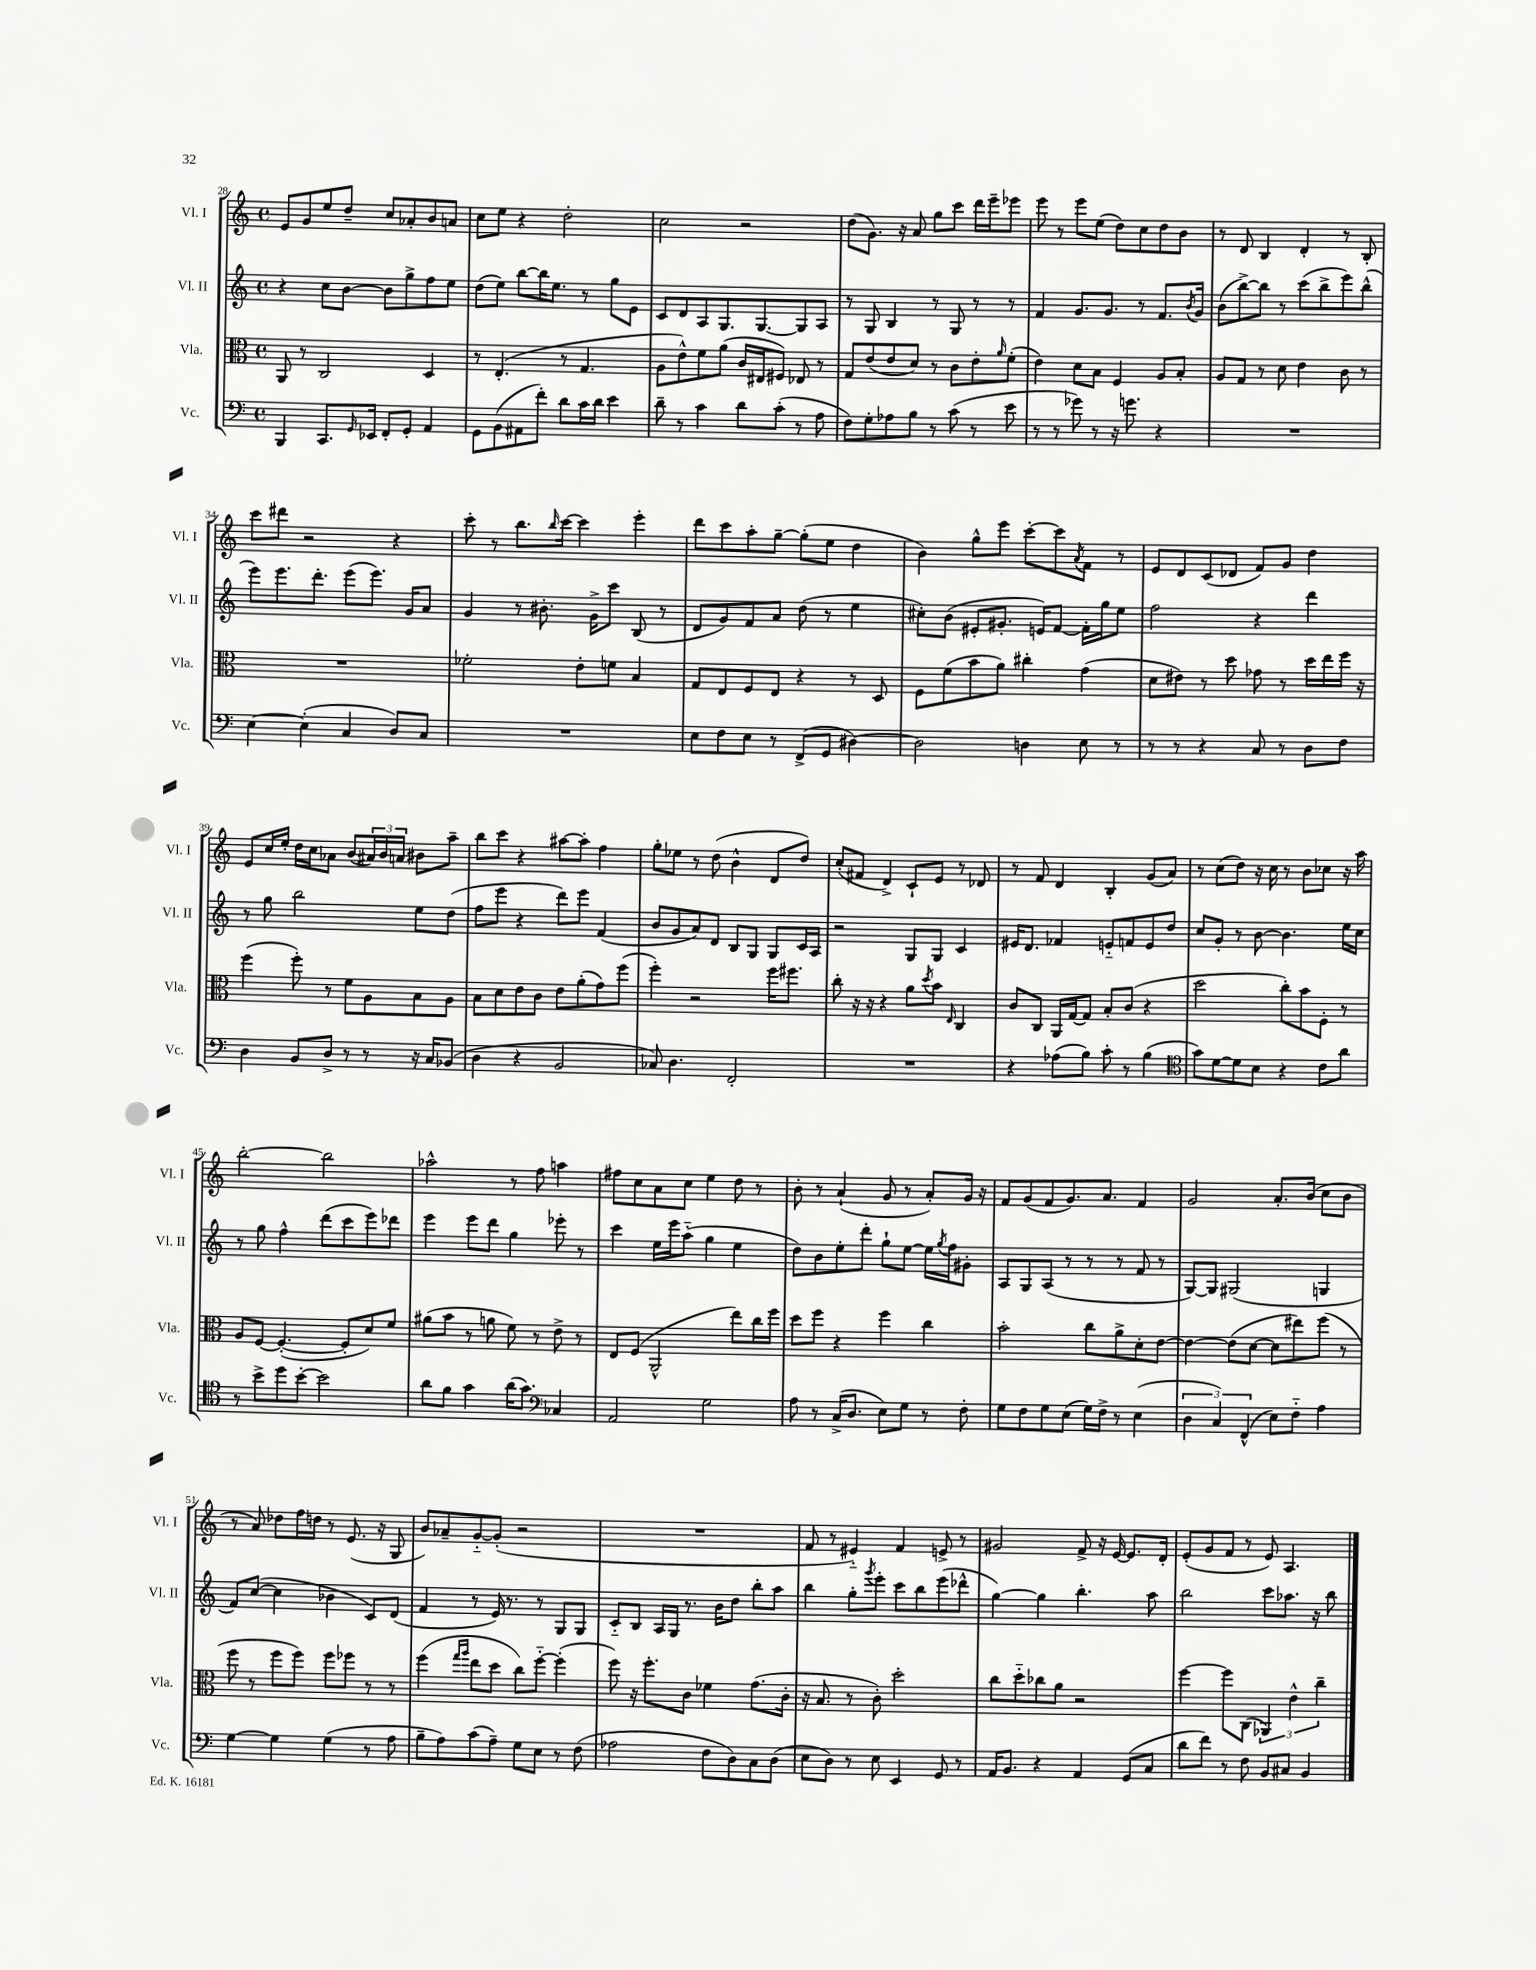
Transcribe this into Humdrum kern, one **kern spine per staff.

**kern	**kern	**kern	**kern
*staff4	*staff3	*staff2	*staff1
*clefF4	*clefC3	*clefG2	*clefG2
*k[]	*k[]	*k[]	*k[]
*M4/4	*M4/4	*M4/4	*M4/4
*met(c)	*met(c)	*met(c)	*met(c)
4BBB	8AA	4r	8e
.	8r	.	8g
8.CC	2C	8cc	8ee
.	.	[8b	8dd~
16qqGG	.	.	.
16EE-	.	.	.
8FF'	.	8b]	8cc
8GG'	.	8gg^	8a-'
4AA	4D	8ff	8b
.	.	8ee	8a
=	=	=	=
8GG	8r	(8dd	8cc
(8BB	(4.E'	8ee)	8ee
8AA#	.	[8bb	4r
8f')	.	16bb]	.
.	.	8.ee	.
8d	8r	.	2dd'
16c	4.G	8r	.
16d	.	.	.
4e	.	8gg	.
.	.	8e	.
=	=	=	=
8d~	8A	8c	2cc
8r	8e^^)	8d	.
4c	8f	8A	.
.	(8a	8.G	.
8d	16c	.	2r
.	16E#	[8.G	.
(8c'	8F#)	.	.
8r	8E-	8G]	.
8A	8r	8A	.
=	=	=	=
8F)	8G	8r	(8dd
8G'	(8e	8G	8.g)
8A-	8e	4B	.
.	.	.	16r
8B	8d)	.	8a
8r	8r	8r	8gg
(8c	8c	8G	8ccc
8r	8e'	8r	16ddd
.	.	.	16eee~
.	16qqa	.	.
8e	(8f'	8r	8eee-
=	=	=	=
8r	4e)	4f	8eee
8r	.	.	8r
8g-)	8d	8.g	8eee
8r	8B	.	(8ee
.	.	8.g	.
16r	4F	.	8dd)
8.g	.	.	.
.	.	8r	8cc
4r	8A	8.f	8dd
.	8B'	.	8b
.	.	8qb	.
.	.	16g	.
=	=	=	=
1r	8A	(8b	8r
.	8G	[8bb^)	8d
.	8r	8bb]	4B
.	8d	8r	.
.	4e	(8ccc	4d'
.	.	8bb^	.
.	8c	8eee)	8r
.	8r	(8bb^^	8B'
=	=	=	=
[4E	1r	8eee)	8ccc
.	.	8.eee	8ddd#
(4E']	.	.	2r
.	.	8.ddd'	.
4C	.	(8eee	.
.	.	8.eee)	.
8D)	.	.	4r
.	.	16g	.
8C	.	8a	.
=	=	=	=
1r	2f-'	4g	8ccc'
.	.	.	8r
.	.	8r	8.bb
.	.	8.b#'	.
.	.	.	16qqbb
.	.	.	[16ccc
.	8e'	.	4ccc]
.	.	16g^	.
.	8f	8ccc	.
.	4B	(8B	4eee'
.	.	8r	.
=	=	=	=
8E	8G	8d	8ddd
8F	8E	8g)	8ccc
8E	8F	8f	8aa'
8r	8E	8a	[8gg~
(8FF^	4r	(8dd	(8gg']
8GG	.	8r	8ee
[4D#)	8r	4ee	4dd
.	8D	.	.
=	=	=	=
2D#]	8F	8cc#')	4b)
.	(8f	(8b	.
.	8b	8e#'	8gg^^
.	8a)	8.g#'	8eee
4D	4cc#'	.	[8ccc'
.	.	16e)	.
.	.	[8f	8ccc]
.	.	.	8qa
8E	(4g	16f']	8f
.	.	16gg	.
8r	.	8ee	8r
=	=	=	=
8r	8d	2ff	8e
8r	8e#)	.	8d
4r	8r	.	(8c
.	8dd	.	8d-
8C	8g-	4r	8f)
8r	8r	.	8g
8D	16dd	4ddd	4dd
.	16ee	.	.
8F	16ff	.	.
.	16r	.	.
=	=	=	=
4D	(4ff	8r	8e
.	.	8gg	16cc
.	.	.	16ee'
8BB	8ff')	2bb	16dd
.	.	.	16cc
8D^	8r	.	8a-
8r	8f	.	(8b
8r	8A	.	24a#)
.	.	.	24b
.	.	.	24a
16r	8B	8ee	8b#
16C	.	.	.
(8BB-	8A	(8dd	8aa~
=	=	=	=
4D	8B	8ff	8bb
.	8d	8eee	8ccc
4r	8e	4r	4r
.	8c	.	.
2BB	8e	8ddd)	[8aa#
.	(8a'	8eee	8aa#']
.	8g)	(4f	4ff
.	(8ff	.	.
=	=	=	=
8C-)	4ff')	8b	8gg'
4.D	.	8g	8ee-
.	2r	8a)	8r
.	.	8d	(8dd
2FF'	.	8B	4b^^
.	.	8G	.
.	16ff	8G	8d
.	8.ff#	.	.
.	.	16c	8dd)
.	.	16A	.
=	=	=	=
1r	8cc'	2r	(8cc'
.	16r	.	8f#
.	16r	.	.
.	4r	.	4d^)
.	8a	8G	8c`
.	8qdd	.	.
.	8b	8G	8e
.	16qqE	.	.
.	4C	4c	8r
.	.	.	8d-
=	=	=	=
4r	8c	16e#	8r
.	.	8.d	.
.	8C	.	8f
(8A-	16AA	4f-	4d
.	[16G	.	.
8B)	8G]	.	.
8c'	8B'	8e'~	4B'
8r	(8c	8f	.
(4B	4r	8e	(8g
.	.	8dd	8a)
=	=	=	=
*clefC4	*	*	*
8g)	2dd	8cc	8r
[8d	.	8g'	(8cc
8d]	.	8r	8dd)
8B	.	[8b	16r
.	.	.	16cc
4r	8cc')	4.b]	8r
.	8b	.	8b
8c	8F'	.	8cc-
8a	8r	16ee	16r
.	.	16cc	16aa
=	=	=	=
8r	8A	8r	[2bb'
8b^	[8F	8gg	.
8dd	(4.F'_	4ff^^	.
[8b'	.	.	.
2b]	.	(8ddd	2bb]
.	8F']	8ccc	.
.	8d)	8eee)	.
.	8f	8ddd-	.
=	=	=	=
8a	(8a#	4eee	2aa-^^
8f	8b	.	.
4g	8r	8eee	.
.	8a	8ddd	.
(16a	8f)	4gg	8r
8.g)	.	.	.
.	8r	.	8ff
*clefF4	*	*	*
4C-	8e^	8eee-'	4aa
.	8r	8r	.
=	=	=	=
2AA	8E	4ccc	8ff#
.	(8F	.	8cc
.	2AA^^	16ee	8a
.	.	16eee	.
.	.	(8aa'~	8cc
2G	.	4gg	4ee
.	8ee)	4ee	8dd
.	16cc	.	8r
.	16ff	.	.
=	=	=	=
8A	8dd	8dd)	8b'
8r	8ff	8b	8r
(16C^	4r	8ee'	(4a`
8.D	.	.	.
.	.	8ddd'	.
8E)	4ff	8gg`	8g
8G	.	[8ee	8r
8r	4cc	16ee]	8a')
.	.	8qgg	.
.	.	16ff	.
8F'	.	8g#'	16g
.	.	.	16r
=	=	=	=
8G	2b'	8A	8f
8F	.	8G	(8g
8G	.	(8A	8f
(8E	.	8r	8.g)
16G)	8cc	8r	.
16F^	.	.	8.a
8r	8a^	8r	.
(4E	8d'	8f	4f
.	[8e	8r	.
=	=	=	=
6D	4e_	[8G)	2g
.	.	8G]	.
6C)	.	.	.
.	(8e]	(2G#	.
(6FF^^	.	.	.
.	[8d	.	.
8E)	8d]	.	8.a'
8F'~	8ee#)	.	.
.	.	.	(16b
4A	(8ff	4G	8cc
.	8r	.	8b
=	=	=	=
[4G	8ff	8f)	8r
.	8r	([8cc	8a)
4G]	8ff	4cc]	8dd-
.	8ff)	.	16ff
.	.	.	16dd
(4G	8ff	4b-	8r
.	8ff-	.	(8.e
8r	8r	8c)	.
.	.	.	16r
8A	8r	(8d	8G
=	=	=	=
8B~	(4ff	4f	8b)
8A)	.	.	8a-~
.	16qqgg	.	.
.	16qqaa	.	.
(8c	8ee	8r	[8g'~
8A~)	8dd	16e)	(8g']
.	.	8.r	.
8G	8cc)	.	2r
8E	[8ff'~	8r	.
8r	(4ff']	8G	.
(8F	.	8G	.
=	=	=	=
2A-	8ff)	8c'~	1r
.	16r	8B	.
.	8.ff'	.	.
.	.	16A	.
.	.	16G	.
.	8c	8.r	.
8F	4f-	.	.
.	.	16b	.
8D)	.	8dd	.
8C	(8.g	8bb'	.
(8D	.	8aa	.
.	16c'	.	.
=	=	=	=
8E	16r	4bb	8f
.	8.B	.	.
8D)	.	.	8r
8r	8r	8gg'	4e#'~)
.	.	8qggg	.
8E	8c')	8eee'	.
4EE	2dd'	8ccc	4f
.	.	8bb	.
8GG	.	(8eee	8e^
8r	.	8ddd-^^	8r
=	=	=	=
16AA	8cc	[4gg)	2g#
8.BB	.	.	.
.	8dd'~	.	.
4r	8cc-	4gg]	.
.	8a	.	.
4AA	2r	4.bb'	8f^
.	.	.	16r
.	.	.	[16e
(8GG	.	.	8.e]
8C	.	8aa	.
.	.	.	16d'
=	=	=	=
8d	[4ff	2bb	(8e'
8f)	.	.	8g
8r	8ff]	.	8f
8F	(8C	.	8r
8BB	6AA-)	8ccc	8e)
8C#	.	8.aa-	4.A
.	6e^^	.	.
4BB	.	.	.
.	.	16r	.
.	6cc~	.	.
.	.	8bb	.
==	==	==	==
*-	*-	*-	*-
